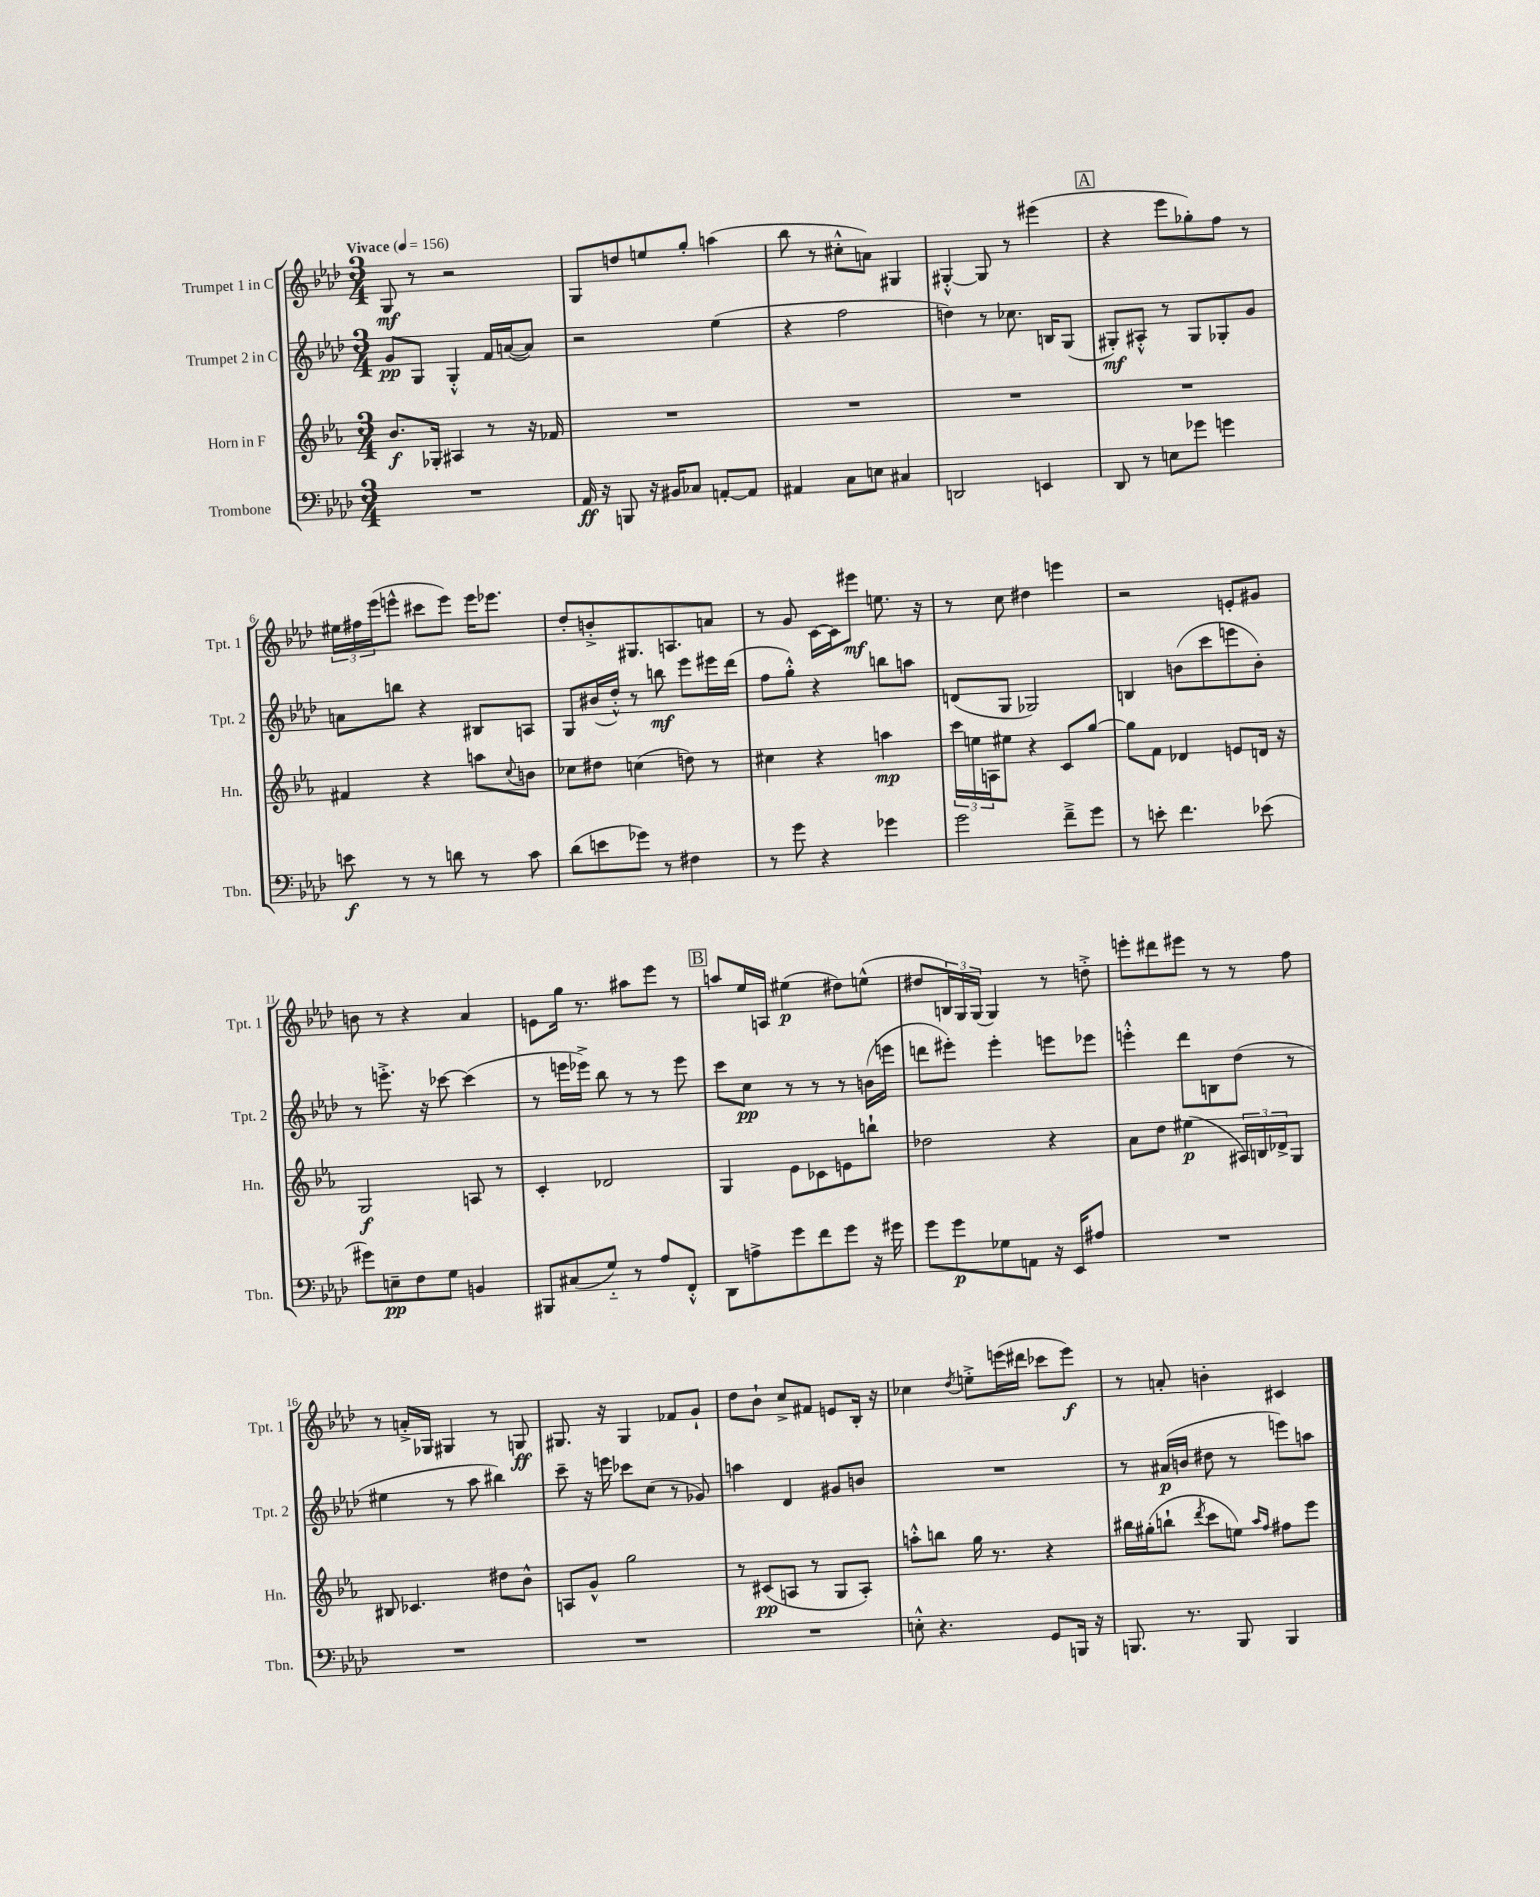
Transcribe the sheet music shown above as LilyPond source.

<<
\new StaffGroup <<
\new Staff = "s0" \with { instrumentName = "Trumpet 1 in C" shortInstrumentName = "Tpt. 1" } {
    \clef treble \key aes \major \numericTimeSignature \time 3/4 \tempo "Vivace" 4 = 156
    g8\mf r8 r2 |
    g8 d''8 e''8 g''8-. a''4( |
    bes''8 r8 cis''8-.-^ a'8) gis4 |
    gis4~-.-^ gis8 r8 eis'''4( |
    \mark \markup { \box "A" } r4 ees'''8 ges''8-.) f''8 r8 |
    \tuplet 3/2 { eis''16 fis''16 ees'''16( } e'''8-^ cis'''8 e'''8) e'''16 ees'''8. |
    des''8-. b'8-.-> gis8. a8. a'8 |
    r8 g'8 c'16~ c'16 eis'''8\mf e''8. r16 |
    r8 c''8 dis''4 e'''4 |
    r2 e'8-. gis'8 |
    b'8 r8 r4 aes'4 |
    e'8 g''16 r8. ais''8 ees'''8 r8 |
    \mark \markup { \box "B" } a''8 ees''16 a16 eis''4\p( dis''8) e''8-^( |
    dis''8 \tuplet 3/2 { b16) g16 g16( } g4) r8 d''8-.-> |
    e'''8-. dis'''8 eis'''8 r8 r8 f''8 |
    r8 a'16-.-> ges16 gis4 r8 g8\ff |
    gis8. r16 gis4 fes'8 g'8-! |
    des''8 bes'8-! c''8-> fis'8 e'8 bes16-. r16 |
    ces''4 \acciaccatura { des''8 } e''8-.-> e'''16( dis'''16 ces'''8 e'''8\f) |
    r8 a'8-. b'4-. cis'4 \bar "|." |
}
\new Staff = "s1" \with { instrumentName = "Trumpet 2 in C" shortInstrumentName = "Tpt. 2" } {
    \clef treble \key aes \major \numericTimeSignature \time 3/4
    g'8\pp g8 g4-.-^ f'16 a'16~( a'8) |
    r2 ees''4( |
    r4 f''2 |
    d''4) r8 ces''8. b16 g8( |
    \mark \markup { \box "A" } gis8-.\mf) ais8-.-^ r8 gis8 ges8-. g'8 |
    a'8 b''8 r4 bis8 a8 |
    g8 bis'16( des''16-.-^) r8 b''8\mf ees'''8 eis'''16 des'''16( |
    f''8 g''8-.-^) r4 b''8 a''8 |
    d'8( g8 ges2) |
    b4 b'8( c'''8 e'''8 b'8-.) |
    r8 e'''8.-.-> r16 ces'''8~ ces'''4( |
    r8 e'''16 ees'''16->) bes''8 r8 r8 ees'''8 |
    \mark \markup { \box "B" } c'''8 c''8\pp r8 r8 r8 b'16( e'''16 |
    d'''8 eis'''8-.) eis'''4-. e'''8 ees'''8 |
    e'''4-.-^ des'''8 b8 des''8( r8 |
    eis''4 r8 aes''8 bis''4) |
    c'''8-- r16 e'''16 ces'''8 c''8( r8 ges'8) |
    a''4 des'4 gis'8 b'8 |
    R2. |
    r8 ais'16\p( b'16 dis''8 r8 e'''8) a''8 \bar "|." |
}
\new Staff = "s2" \with { instrumentName = "Horn in F" shortInstrumentName = "Hn." } {
    \clef treble \key ees \major \numericTimeSignature \time 3/4
    bes'8.\f ges16-. ais4 r8 r16 fes'16 |
    R2. |
    R2. |
    R2. |
    \mark \markup { \box "A" } R2. |
    fis'4 r4 a''8 \appoggiatura { c''8 } b'8 |
    ces''8 dis''8 c''4( d''8) r8 |
    cis''4 r4 a''4\mp |
    \tuplet 3/2 { c'''16 e''16 a16 } eis''8 r4 c'8 g''8~ |
    g''8 f'8 des'4 e'8 d'16 r16 |
    g2\f a8 r8 |
    c'4-. des'2 |
    \mark \markup { \box "B" } g4 ees'8 ces'8 e'8 b''8-! |
    des''2 r4 |
    aes'8 d''8 eis''4\p( \tuplet 3/2 { ais16) b16 des'16-> } g8 |
    bis8 ces'4. dis''8 bes'8-^ |
    a8 g'8-^ g''2 |
    r8 cis'8\pp( a8 r8 g8 a8-.) |
    a''8-.-^ b''8 g''16 r8. r4 |
    bis''16 gis''16-.( b''8-! \acciaccatura { d'''8 } c'''8 e''8) \grace { aes''16 f''16 } fis''8 ees'''8 \bar "|." |
}
\new Staff = "s3" \with { instrumentName = "Trombone" shortInstrumentName = "Tbn." } {
    \clef bass \key aes \major \numericTimeSignature \time 3/4
    R2. |
    aes,16\ff r16 b,,8 r16 bis,16 ces8 a,8~-. a,8 |
    ais,4 c8 e8 cis4 |
    d,2 e,4 |
    \mark \markup { \box "A" } des,8 r8 e8 ges'8 g'4 |
    e'8\f r8 r8 d'8 r8 c'8 |
    des'8( e'8 ges'8) r8 fis4 |
    r8 g'8 r4 ges'4 |
    g'2 f'8---> g'8 |
    r8 e'8-. f'4. ees'8( |
    gis'8) e8--\pp f8 g8 b,4 |
    bis,,8 cis8( g8-_) r8 aes8 f,8-.-^ |
    \mark \markup { \box "B" } des,8 a8-> g'8 f'8 g'8 r16 gis'16 |
    g'8 g'8\p ges8 a,8 r16 ees,16 ais8 |
    R2. |
    R2. |
    R2. |
    R2. |
    e8-.-^ r4. g,8 b,,16 r16 |
    b,,8. r8. b,,8 b,,4 \bar "|." |
}
>>
>>
